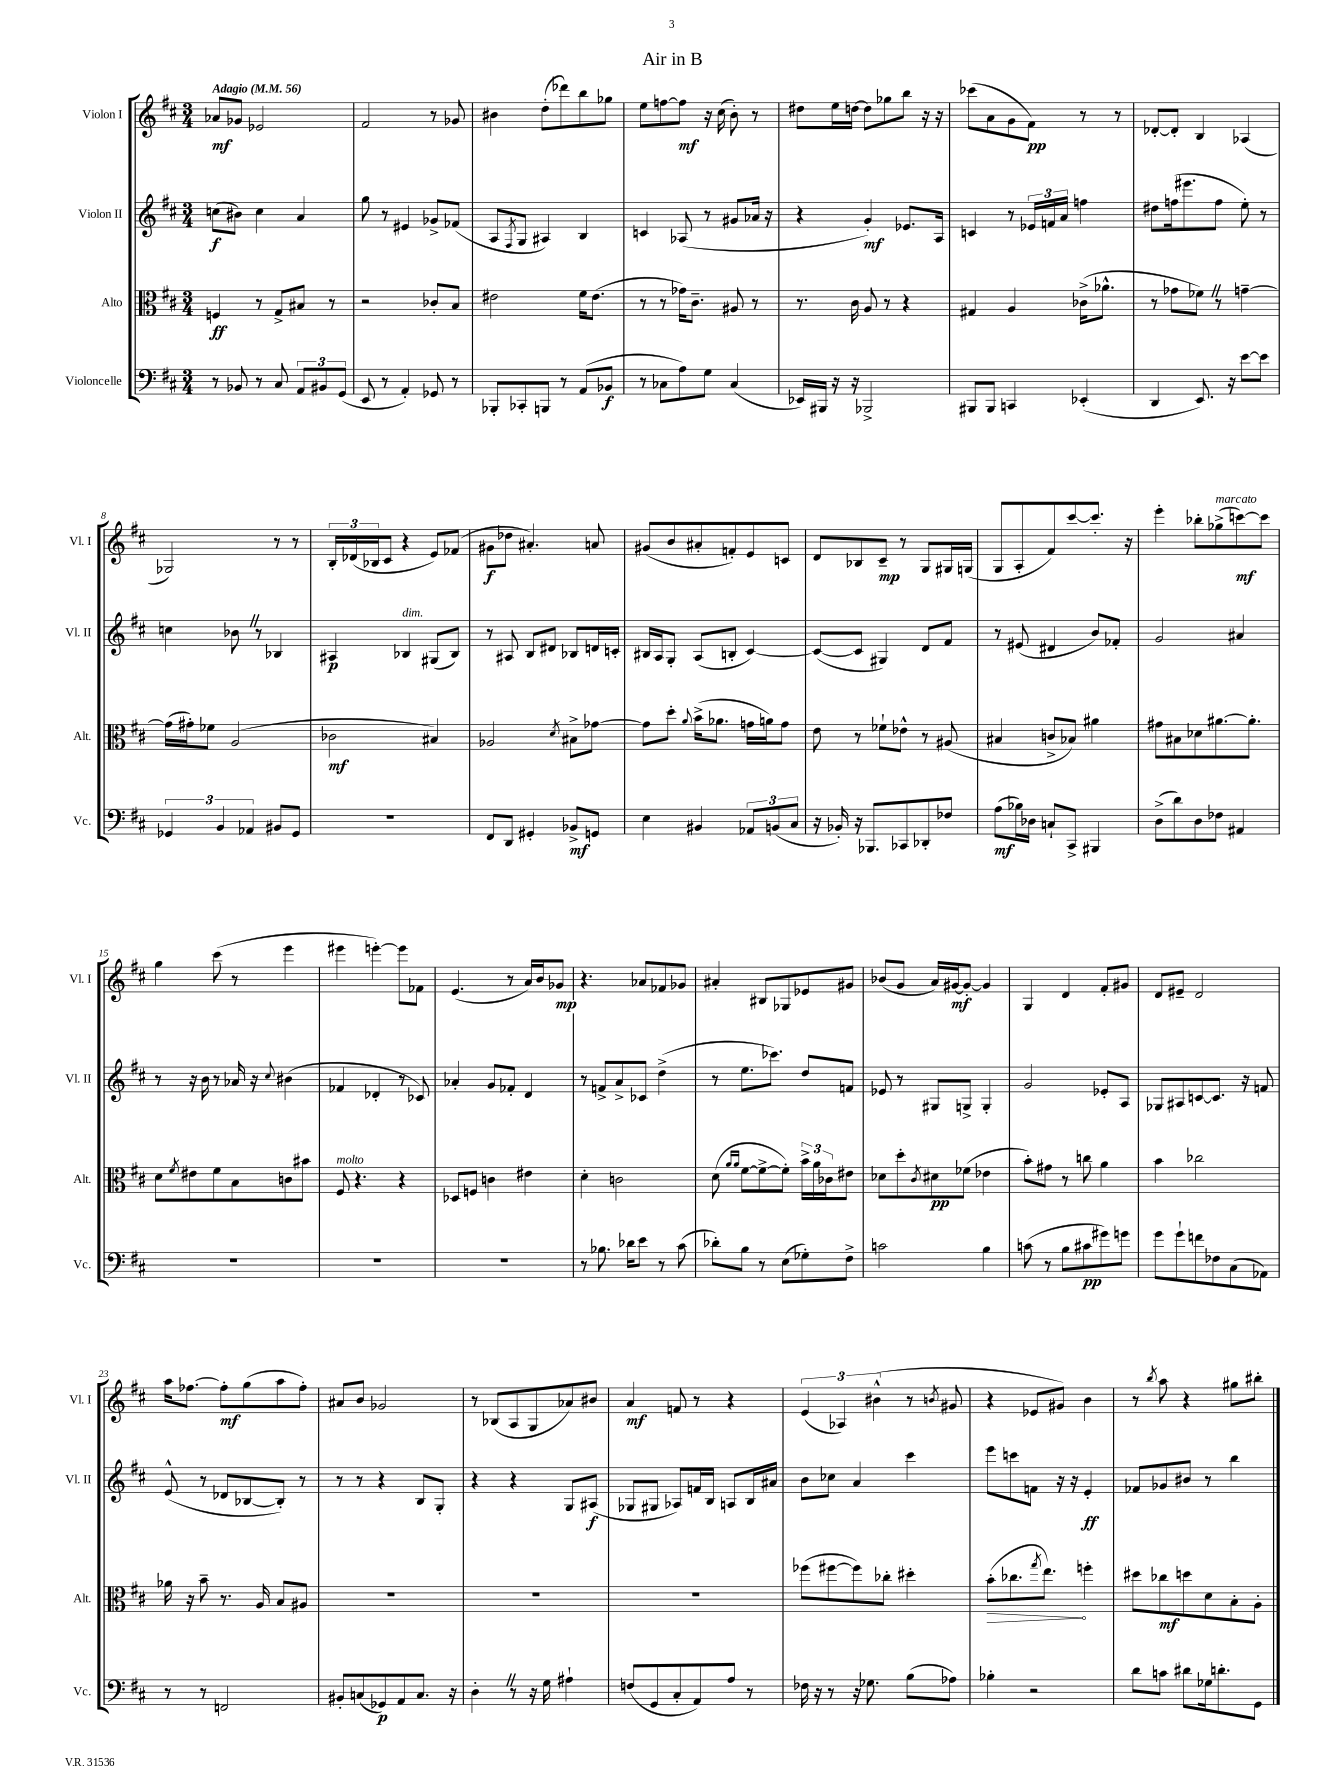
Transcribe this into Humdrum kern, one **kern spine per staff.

**kern	**kern	**kern	**kern
*staff4	*staff3	*staff2	*staff1
*clefF4	*clefC3	*clefG2	*clefG2
*k[f#c#]	*k[f#c#]	*k[f#c#]	*k[f#c#]
*M3/4	*M3/4	*M3/4	*M3/4
*MM56	*MM56	*MM56	*MM56
8r	4F	(8cc	8a-
8BB-	.	8b#)	8g-
8r	8r	4cc	2e-
8C#	8G^	.	.
12AA	8B#	4a	.
12BB#	.	.	.
.	8r	.	.
(12GG	.	.	.
=	=	=	=
8EE	2r	8gg	2f#
8r	.	8r	.
4AA')	.	4e#	.
8GG-	8c-'	8g-^	8r
8r	8B	(8f-	8g-
=	=	=	=
8BBB-'	2e#	8A	4b#
.	.	8qF#	.
8CC-'	.	8G	.
8BBB	.	4A#)	(8dd'
8r	.	.	8ddd-)
(8AA	16f#	4B	8bb
.	(8.e#	.	.
8BB-	.	.	8gg-
=	=	=	=
8r	8r	4c	8ee
8C-	8r	.	[8ff
8A)	16g-)	(8A-	8ff]
.	8.c#~	.	.
8G	.	8r	16r
.	.	.	(16cc#
(4C-	8A#	8g#	8b')
.	8r	16a-	8r
.	.	16r	.
=	=	=	=
16EE-)	8.r	4r	8dd#
16BBB#	.	.	.
16r	.	.	16ee
16r	16c#	.	[16dd
2BBB-^	8A	4g')	8dd]
.	8r	.	8gg-
.	4r	8.e-	8bb
.	.	.	16r
.	.	16A	16r
=	=	=	=
8BBB#	4G#	4c	(8ccc-
8BBB#	.	.	8a
4CC	4A	8r	8g
.	.	24e-	8f#)
.	.	24f	.
.	.	24a	.
(4EE-'	(16c-^	4ff	8r
.	8.a-^^	.	.
.	.	.	8r
=	=	=	=
4DD	8r	8dd#	[8d-'
.	8g-	(16ff	8d-']
.	.	8.eee#	.
8.EE)	8f-)	.	4B
.	8r	8ff	.
16r	.	.	.
[8e	[4g~	8ee')	(4A-
8e]	.	8r	.
=	=	=	=
6GG-	(16g]	4cc	2G-)
.	16g#')	.	.
.	8f-	.	.
6BB	.	.	.
.	(2A	8b-	.
6AA-	.	.	.
.	.	8r	.
8BB#	.	4B-	8r
8GG-	.	.	8r
=	=	=	=
2.r	2c-	4A#	24B'
.	.	.	(24d-
.	.	.	24B-
.	.	.	8c#
.	.	4B-	4r
.	4B#)	(8G#	8e)
.	.	8B-)	(8f-
=	=	=	=
8FF#	2A-	8r	8g#
8DD	.	8A#	8dd-
4GG#'	.	8B	4.a#')
.	.	8d#	.
.	8qd	.	.
8BB-^	8B#^	8B-	.
8GG	[8g-	16d	8a
.	.	16c'	.
=	=	=	=
4E	8g-]	16B#	(8g#
.	.	16A	.
.	8dd'	8G'	8b
.	8qqa	.	.
4BB#	(16b^	(8A	8a#'
.	8.a-	.	.
.	.	8B'	8f')
12AA-	16g	[4c#)	8e
.	16a)	.	.
(12BB	.	.	.
.	8g	.	8c
12C#	.	.	.
=	=	=	=
16r	8e	(8c#_	8d
16BB-')	.	.	.
16r	8r	8c#]	8B-
8.BBB-	.	.	.
.	8f-`	4G#)	8c#~
8CC-	8e-^^	.	8r
8DD-'	8r	8d	8G
8F-	(8A#	8f#	16G#
.	.	.	(16G
=	=	=	=
(8A	4B#	8r	8G
16B-)	.	(8e#	8A'
16D-	.	.	.
8C`	8c^	4d#	8f#)
8CC#^	8B-)	.	[8ccc#
4BBB#	4a#	8b)	8.ccc#']
.	.	8f-'	.
.	.	.	16r
=	=	=	=
(8D^	8g#	2g	4eee'
8d)	8B#	.	.
8D	8d-	.	8bb-'
8F-	[8.a#	.	(8gg-^
4AA#	.	4a#	[8ccc)
.	8.a#']	.	.
.	.	.	8ccc]
=	=	=	=
2.r	8d	8r	4gg
.	8qf#	.	.
.	8e#	16r	.
.	.	16b	.
.	8f#	8r	(8ccc#
.	8B	16a-	8r
.	.	16r	.
.	.	8qqcc#	.
.	8c	(4b#	4eee
.	8b#	.	.
=	=	=	=
2.r	8F#	4f-	4eee#
.	4.r	.	.
.	.	4d-'	[4eee')
.	4r	8r	8eee]
.	.	8c-)	8f-
=	=	=	=
2.r	8D-	4a-'	(4.e
.	8F	.	.
.	4c	8g	.
.	.	8f-'	8r
.	4e#	4d	16a)
.	.	.	16b
.	.	.	8g-
=	=	=	=
8r	4d'	8r	4.r
8.B-	.	8f^	.
.	2c	8a^	.
16d-	.	.	.
8e	.	8c-	8a-
8r	.	(4dd^	8f-
(8c#	.	.	8g-
=	=	=	=
8d-')	(8d	8r	4a#'
.	16qqa	.	.
.	16qqa	.	.
8B	[8f#	8.ee	.
8r	8f#^_	.	8B#
.	.	8.ccc-)	.
(8E	8f#'])	.	8G-
8G-')	24b^	8dd	8e-
.	24a	.	.
.	24c-	.	.
8F#^	8e#	8f	8g#
=	=	=	=
2c	8d-	8e-	(8b-
.	8dd'	8r	8g
.	8qc#	.	.
.	8d#	8G#	16a)
.	.	.	[16g#
.	(8f-	8G^	8g#'_
4B	4e-	4G'	4g#]
=	=	=	=
(8c	8b')	2g	4G
8r	8g#	.	.
8B	8r	.	4d
8c#	8cc	.	.
8g#)	4a	8e-'	8f#'
8g	.	8A	8g#
=	=	=	=
8g	4b	8G-	8d
8g`	.	8A#	8e#~
8f	2cc-	[8c	2d
8F-	.	8.c]	.
(8C#	.	.	.
.	.	16r	.
8AA-)	.	8f	.
=	=	=	=
8r	16a-	(8e^^	16aa
.	16r	.	[8.ff-
8r	8b~	8r	.
2FF	8.r	8d-	8ff-']
.	.	[8B-	(8gg
.	16A	.	.
.	8B	8B-'])	8aa
.	8A#	8r	8ff-')
=	=	=	=
8BB#'	2.r	8r	8a#
(8C	.	8r	8b
8GG-)	.	4r	2g-
8AA	.	.	.
8.C	.	8B	.
.	.	8G'	.
16r	.	.	.
=	=	=	=
4D'	2.r	4r	8r
.	.	.	(8B-
8r	.	4r	8A
16r	.	.	8G
16G	.	.	.
4A#`	.	8G	8a-)
.	.	(8A#	8b#
=	=	=	=
(8F	2.r	8G-	4a
8GG	.	8G#	.
8C#'	.	8A-)	8f
8AA)	.	16f	8r
.	.	16B	.
8A	.	8A	4r
8r	.	16B	.
.	.	16a#	.
=	=	=	=
16F-	(8ff-	8b	(6e
16r	.	.	.
8r	[8ff#	8cc-	.
.	.	.	6A-)
16r	8ff#])	4a	.
8.G-	.	.	.
.	.	.	(6b#^^
.	8cc-'	.	.
(8B	4dd#'	4ccc#	8r
.	.	.	8qb
8A-)	.	.	8g#
=	=	=	=
4B-'	(8b'	8eee	4r
.	8.cc-	8ccc	.
2r	.	8f	8e-
.	8qgg	.	.
.	8.ee)	.	.
.	.	16r	8g#)
.	.	16r	.
.	4ff'	4e'	4b
=	=	=	=
8d	8dd#	8f-	8r
.	.	.	8qbb
8c	8cc-	8g-	8aa
8d#	8dd	8b#	4r
16G-	8d	8r	.
8.d'	.	.	.
.	8B'	4bb	8gg#
8GG	8A'	.	8bb#'
==	==	==	==
*-	*-	*-	*-
